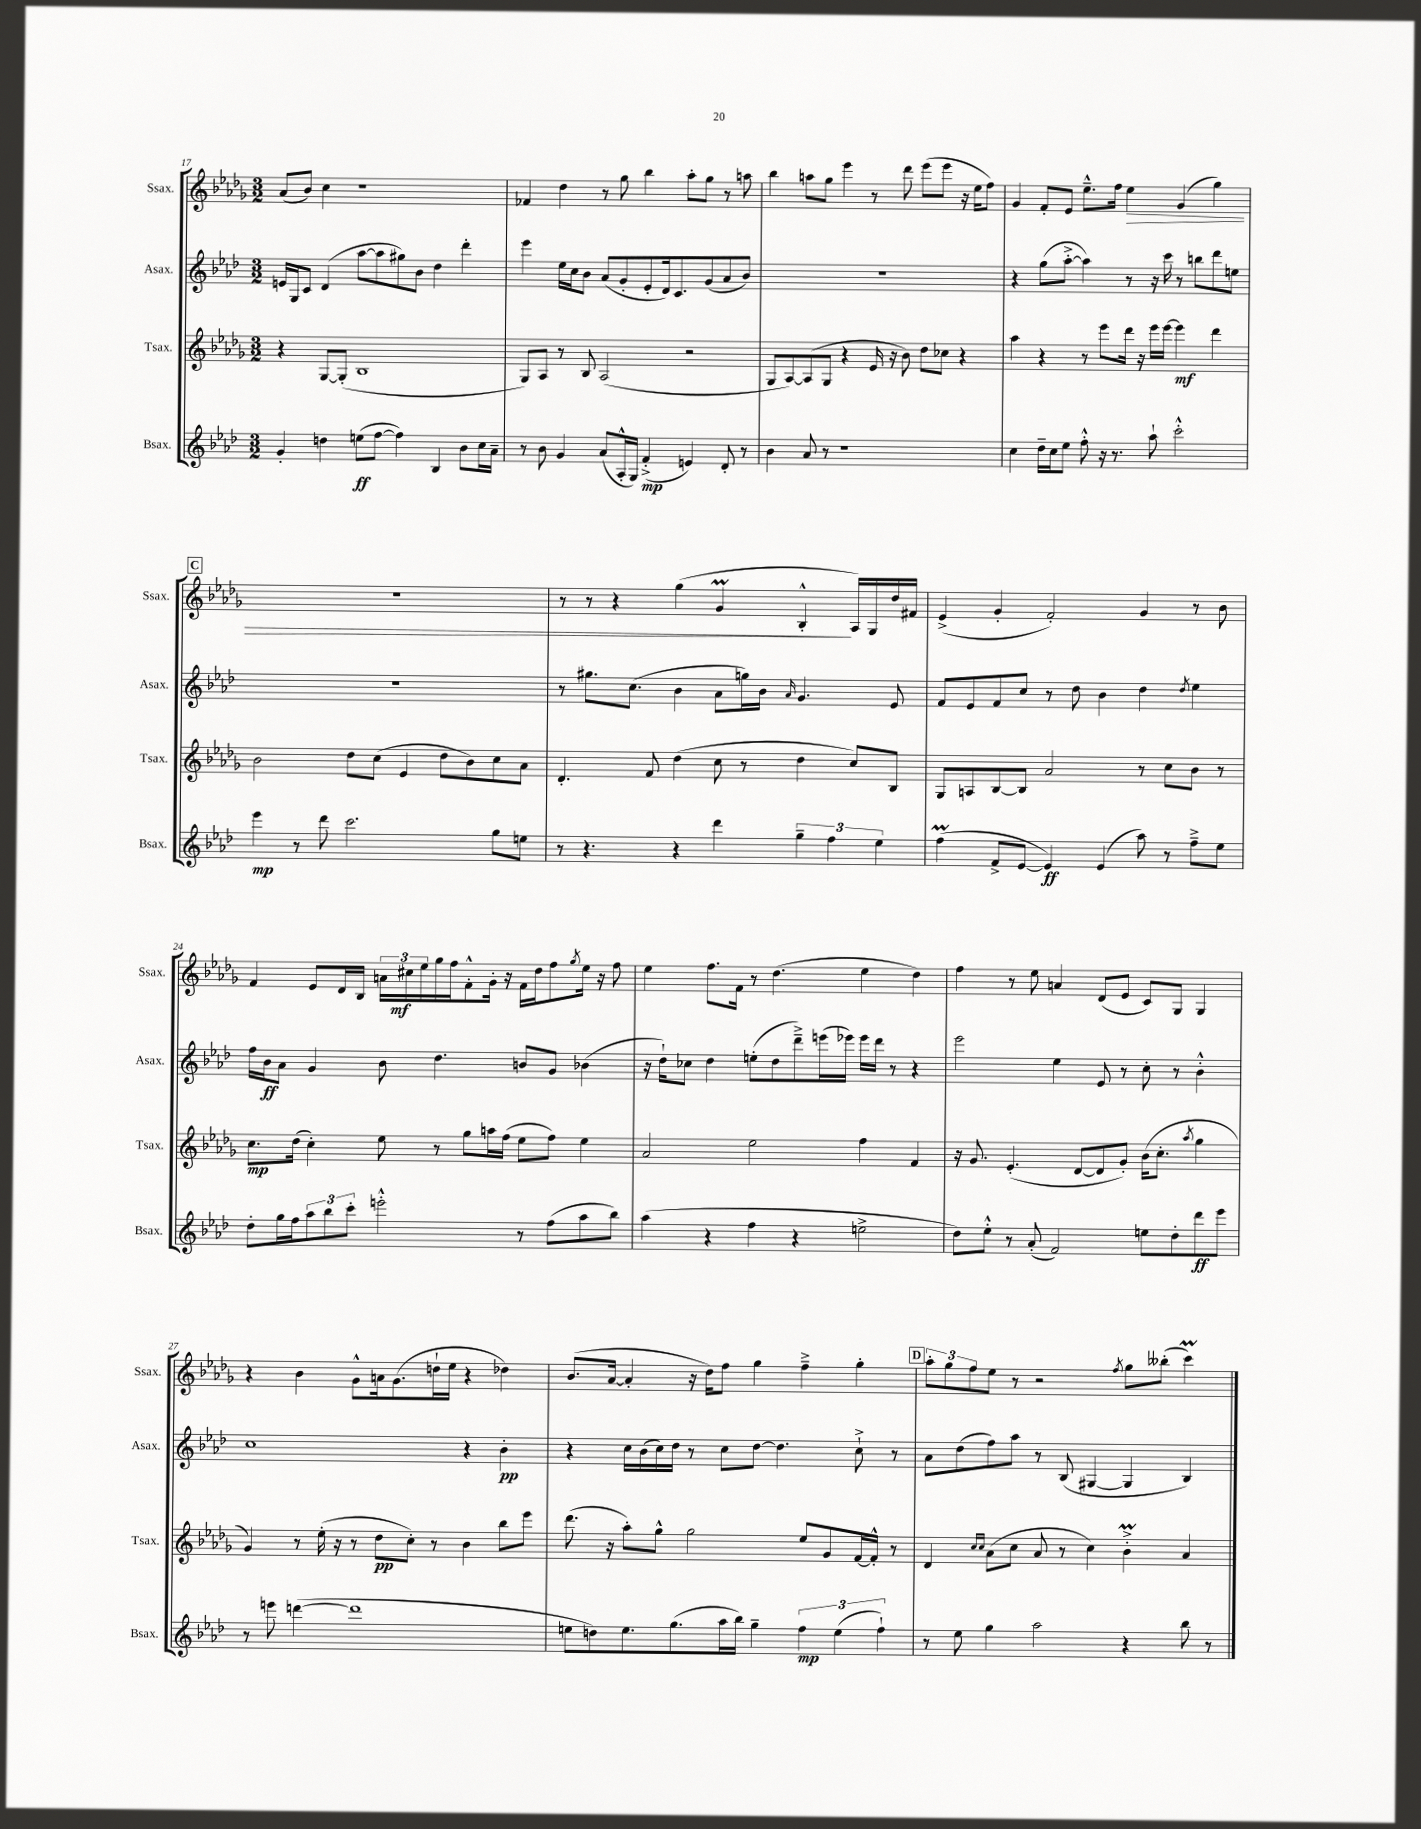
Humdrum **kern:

**kern	**dynam	**kern	**dynam	**kern	**dynam	**kern	**dynam
*part4	*part4	*part3	*part3	*part2	*part2	*part1	*part1
*staff4	*staff4	*staff3	*staff3	*staff2	*staff2	*staff1	*staff1
*I"Bsax.	*	*I"Tsax.	*	*I"Asax.	*	*I"Ssax.	*
*I'Bsax.	*	*I'Tsax.	*	*I'Asax.	*	*I'Ssax.	*
*clefG2	*	*clefG2	*	*clefG2	*	*clefG2	*
*k[b-e-a-d-]	*	*k[b-e-a-d-g-]	*	*k[b-e-a-d-]	*	*k[b-e-a-d-g-]	*
*M3/2	*	*M3/2	*	*M3/2	*	*M3/2	*
=17	=17	=17	=17	=17	=17	=17	=17
4g'/	.	4r	.	16en/LL	.	(8a-/L	.
.	.	.	.	16G/J	.	.	.
.	.	.	.	8c/J	.	8b-/J)	.
4ddn\	.	[8G-/L	.	(4d-/	.	4cc\	.
.	.	(8G-'/J]	.	.	.	.	.
(8een\L	ff	1B-	.	[8aa-\L	.	1r	.
[8ff\J	.	.	.	8aa-\]	.	.	.
4ff\])	.	.	.	8gg#X\)	.	.	.
.	.	.	.	8b-\J	.	.	.
4B-/	.	.	.	4dd-\	.	.	.
8b-\L	.	.	.	4ddd-'\	.	.	.
16cc\L	.	.	.	.	.	.	.
16a-~\JJ	.	.	.	.	.	.	.
=18	=18	=18	=18	=18	=18	=18	=18
8r	.	8G-/L)	.	4eee-\	.	4f-X/	.
8b-\	.	8A-/J	.	.	.	.	.
4g/	.	8r	.	16ee-\LL	.	4dd-\	.
.	.	.	.	16cc\J	.	.	.
.	.	8B-/	.	8b-\J	.	.	.
(8a-/L	.	(2A-/	.	(8a-/L	.	8r	.
16A-'^^/L	.	.	.	8g'/	.	8gg-\	.
16G/JJ)	.	.	.	.	.	.	.
(4f'^/	mp	.	.	8e-'/	.	4bb-\	.
.	.	.	.	16d-/k)	.	.	.
.	.	.	.	8.c/	.	.	.
4en/)	.	2r	.	.	.	8aa-'\L	.
.	.	.	.	(8g/	.	8gg-\J	.
8d-'/	.	.	.	8a-/	.	8r	.
8r	.	.	.	8b-/J)	.	8aan\	.
=19	=19	=19	=19	=19	=19	=19	=19
4b-\	.	8G-/L	.	1.r	.	4bb-\	.
.	.	[8A-/)	.	.	.	.	.
8a-/	.	(8A-/]	.	.	.	8aan\L	.
8r	.	8G-/J	.	.	.	8gg-\J	.
1r	.	4r	.	.	.	4eee-\	.
.	.	16e-/	.	.	.	8r	.
.	.	16r	.	.	.	.	.
.	.	8b-\)	.	.	.	8ddd-\	.
.	.	8dd-\L	.	.	.	(8eee-\L	.
.	.	8cc-X\J	.	.	.	8eee-\J	.
.	.	4r	.	.	.	16r	.
.	.	.	.	.	.	16ee-\KL	.
.	.	.	.	.	.	8ff\J)	.
=20	=20	=20	=20	=20	=20	=20	=20
4cc\	.	4aa-\	.	4r	.	4g-/	.
16dd-~\LL	.	4r	.	(8gg\L	.	8f'/L	.
16cc\J	.	.	.	.	.	.	.
8ee-\J	.	.	.	[8aa-'^\J	.	8e-/J	.
8ff'^^\	.	8r	.	4aa-\])	.	8.ee-~^^\L	.
16r	.	8eee-\L	.	.	.	.	.
8.r	.	.	.	.	.	16ff\Jk	.
!	!	!	!	!	!	!	!LO:HP:b
.	.	16ddd-\Jk	.	8r	.	4ee-\	>
.	.	16r	.	.	.	.	.
8aa-`\	.	16eee-\LL	.	16r	.	.	.
.	.	[16eee-\JJ	.	16ccc\	.	.	.
2ccc'^^\	.	4eee-\]	mf	8r	.	(4g-/	.
.	.	.	.	8bbn\L	.	.	.
.	.	4ddd-\	.	8ddd-\	.	4gg-\)	.
.	.	.	.	8een\J	.	.	.
!!LO:LB:g=z
!!LO:REH:place=s1:t=C
=21	=21	=21	=21	=21	=21	=21	=21
4eee-\	mp	2b-\	.	1.r	.	1.r	.
8r	.	.	.	.	.	.	.
8ddd-\	.	.	.	.	.	.	.
2.ccc\	.	8dd-\L	.	.	.	.	.
.	.	(8cc\J	.	.	.	.	.
.	.	4e-/	.	.	.	.	.
.	.	8dd-\L	.	.	.	.	.
.	.	8b-\)	.	.	.	.	.
8gg\L	.	8cc\	.	.	.	.	.
8een\J	.	8a-\J	.	.	.	.	.
=22	=22	=22	=22	=22	=22	=22	=22
8r	.	4.d-'/	.	8r	.	8r	.
4.r	.	.	.	8.gg#X\L	.	8r	.
.	.	.	.	.	.	4r	.
.	.	.	.	(8.cc\J	.	.	.
.	.	8f/	.	.	.	.	.
4r	.	(4dd-\	.	4b-\	.	(4gg-\	.
4ddd-\	.	8cc\	.	8a-\L	.	4g-M/	.
.	.	8r	.	16ggn\L)	.	.	.
.	.	.	.	16b-\JJ	.	.	.
.	.	.	.	16qqa-/	.	.	.
6gg~\	.	4dd-\	.	4.g/	.	4B-'^^/	.
6ff\	.	.	.	.	.	.	.
.	.	8cc/L)	.	.	.	16A-/LL)	]
.	.	.	.	.	.	16G-/	.
6ee-\	.	.	.	.	.	.	.
.	.	8B-/J	.	8e-/	.	16dd-/	.
.	.	.	.	.	.	16f#X/JJ	.
=23	=23	=23	=23	=23	=23	=23	=23
(4ffM\	.	8G-/L	.	8f/L	.	(4e-^/	.
.	.	8An/	.	8e-/	.	.	.
8f^/L	.	[8B-/	.	8f/	.	4g-'/	.
[8e-/J	.	8B-/J]	.	8cc/J	.	.	.
4e-/])	ff	2a-/	.	8r	.	2f'/)	.
.	.	.	.	8dd-\	.	.	.
(4e-/	.	.	.	4b-\	.	.	.
8aa-\)	.	8r	.	4dd-\	.	4g-/	.
8r	.	8cc\L	.	.	.	.	.
.	.	.	.	8qdd-/	.	.	.
8ff~^\L	.	8b-\J	.	4ee-\	.	8r	.
8ee-\J	.	8r	.	.	.	8b-\	.
!!LO:LB:g=z
=24	=24	=24	=24	=24	=24	=24	=24
8dd-'\L	.	8.cc\L	mp	16ff\LL	.	4f/	.
.	.	.	.	16b-\J	ff	.	.
16gg\L	.	.	.	8a-\J	.	.	.
16ff\J	.	(16dd-\Jk	.	.	.	.	.
12aa-\	.	4cc'\)	.	4g/	.	8e-/L	.
12bb-\	.	.	.	.	.	.	.
.	.	.	.	.	.	16d-/L	.
12ccc'\J	.	.	.	.	.	.	.
.	.	.	.	.	.	16B-/JJ	.
2eeen'^^\	.	8ee-\	.	8b-\	.	24an\LL	.
.	.	.	.	.	.	24cc#X\	mf
.	.	.	.	.	.	24ee-\	.
.	.	8r	.	4.dd-\	.	16gg-\	.
.	.	.	.	.	.	16ff\J	.
.	.	8gg-\L	.	.	.	8f'^^\	.
.	.	16aan\L	.	.	.	16g-'\Jk	.
.	.	(16ff\JJ	.	.	.	16r	.
8r	.	8ee-\L	.	8bn/L	.	16f\LL	.
.	.	.	.	.	.	16dd-\J	.
(8ff\L	.	8ff\J)	.	8g/J	.	8ff\	.
.	.	.	.	.	.	8qgg-/	.
8aa-\	.	4ee-\	.	(4b-X\	.	16ee-\Jk	.
.	.	.	.	.	.	16r	.
8bb-\J)	.	.	.	.	.	8ff\	.
=25	=25	=25	=25	=25	=25	=25	=25
(4aa-\	.	2a-/	.	16r	.	4ee-\	.
.	.	.	.	16dd-`\KL)	.	.	.
.	.	.	.	8cc-X\J	.	.	.
4r	.	.	.	4dd-\	.	8.ff\L	.
.	.	.	.	.	.	16f\Jk	.
4ff\	.	2ee-\	.	(8een'\L	.	8r	.
.	.	.	.	8dd-\	.	(4.dd-\	.
4r	.	.	.	8ddd-~^\)	.	.	.
.	.	.	.	(16eeen\L	.	.	.
.	.	.	.	16eee-X\JJ)	.	.	.
2een^\	.	4ff\	.	16eee-\LL	.	4ee-\	.
.	.	.	.	16ddd-\JJ	.	.	.
.	.	.	.	8r	.	.	.
.	.	4f/	.	4r	.	4dd-\)	.
=26	=26	=26	=26	=26	=26	=26	=26
8dd-\L)	.	16r	.	2eee-\	.	4ff\	.
.	.	8.g-/	.	.	.	.	.
8ee-'^^\J	.	.	.	.	.	.	.
8r	.	(4.e-'/	.	.	.	8r	.
(8a-'/	.	.	.	.	.	8ee-\	.
2f/)	.	.	.	4ee-\	.	4an/	.
.	.	[8d-/L	.	.	.	.	.
.	.	8d-/]	.	8e-/	.	(8d-/L	.
.	.	8g-'/J)	.	8r	.	8e-/J	.
8een\L	.	(16b-\KL	.	8cc'\	.	8c/L)	.
.	.	8.cc'\J	.	.	.	.	.
8dd-'\	.	.	.	8r	.	8G-/J	.
.	.	8qaa-/	.	.	.	.	.
8ddd-\	ff	4gg-\	.	4b-'^^\	.	4G-/	.
8eee-\J	.	.	.	.	.	.	.
!!LO:LB:g=z
=27	=27	=27	=27	=27	=27	=27	=27
8r	.	4g-/)	.	1cc	.	4r	.
8eeen\	.	.	.	.	.	.	.
([4dddn\	.	8r	.	.	.	4b-\	.
.	.	(16ee-'\	.	.	.	.	.
.	.	16r	.	.	.	.	.
1ddd]	.	8r	.	.	.	8g-^^\L	.
.	.	8dd-\L	pp	.	.	16an\k	.
.	.	.	.	.	.	(8.g-\	.
.	.	8cc'\J)	.	.	.	.	.
.	.	8r	.	.	.	16ddn`\L	.
.	.	.	.	.	.	16ee-\JJ	.
.	.	4b-\	.	4r	.	4r	.
.	.	8bb-\L	.	4b-'\	pp	4dd-X\)	.
.	.	8eee-\J	.	.	.	.	.
=28	=28	=28	=28	=28	=28	=28	=28
8een\L	.	(8.ddd-\	.	4r	.	(8.b-/L	.
8ddn\)	.	.	.	.	.	.	.
.	.	16r	.	.	.	[16a-/Jk	.
8.ee\	.	8aa-'\L)	.	16cc\LL	.	4a-'/]	.
.	.	.	.	(16b-\	.	.	.
.	.	8gg-^^\J	.	16cc\)	.	.	.
(8.gg\	.	.	.	16dd-\JJ	.	.	.
.	.	2gg-\	.	8r	.	16r	.
.	.	.	.	.	.	16dd-\KL)	.
16aa-\L	.	.	.	8cc\L	.	8ff\J	.
16bb-\JJ)	.	.	.	.	.	.	.
4gg~\	.	.	.	[8dd-\J	.	4gg-\	.
.	.	.	.	4.dd-\]	.	.	.
6ff\	mp	8ee-/L	.	.	.	4ff~^\	.
.	.	8g-/	.	.	.	.	.
(6ee\	.	.	.	.	.	.	.
.	.	[16f/L	.	8cc`^\	.	4gg-'\	.
.	.	16f'^^/JJ]	.	.	.	.	.
6ff`\)	.	.	.	.	.	.	.
.	.	8r	.	8r	.	.	.
!!LO:REH:place=s1:t=D
=29	=29	=29	=29	=29	=29	=29	=29
8r	.	4d-/	.	8a-\L	.	12aa-'\L	.
.	.	.	.	.	.	12gg-\	.
8ee-\	.	.	.	(8dd-\	.	.	.
.	.	.	.	.	.	12ff\	.
.	.	16qqcc/LL	.	.	.	.	.
.	.	16qqcc/JJ	.	.	.	.	.
4gg\	.	(8a-\L	.	8ff\)	.	8ee-\J	.
.	.	8cc\J	.	8aa-\J	.	8r	.
2aa-\	.	8a-/	.	8r	.	2r	.
.	.	8r	.	(8B-/	.	.	.
.	.	4cc\)	.	[4G#X/	.	.	.
.	.	.	.	.	.	8qff/	.
4r	.	4b-M'^\	.	4G#/]	.	8gg-\L	.
.	.	.	.	.	.	(8bb--X'\J	.
8bb-\	.	4a-/	.	4B-/)	.	4cccm\)	.
8r	.	.	.	.	.	.	.
==	==	==	==	==	==	==	==
*-	*-	*-	*-	*-	*-	*-	*-
